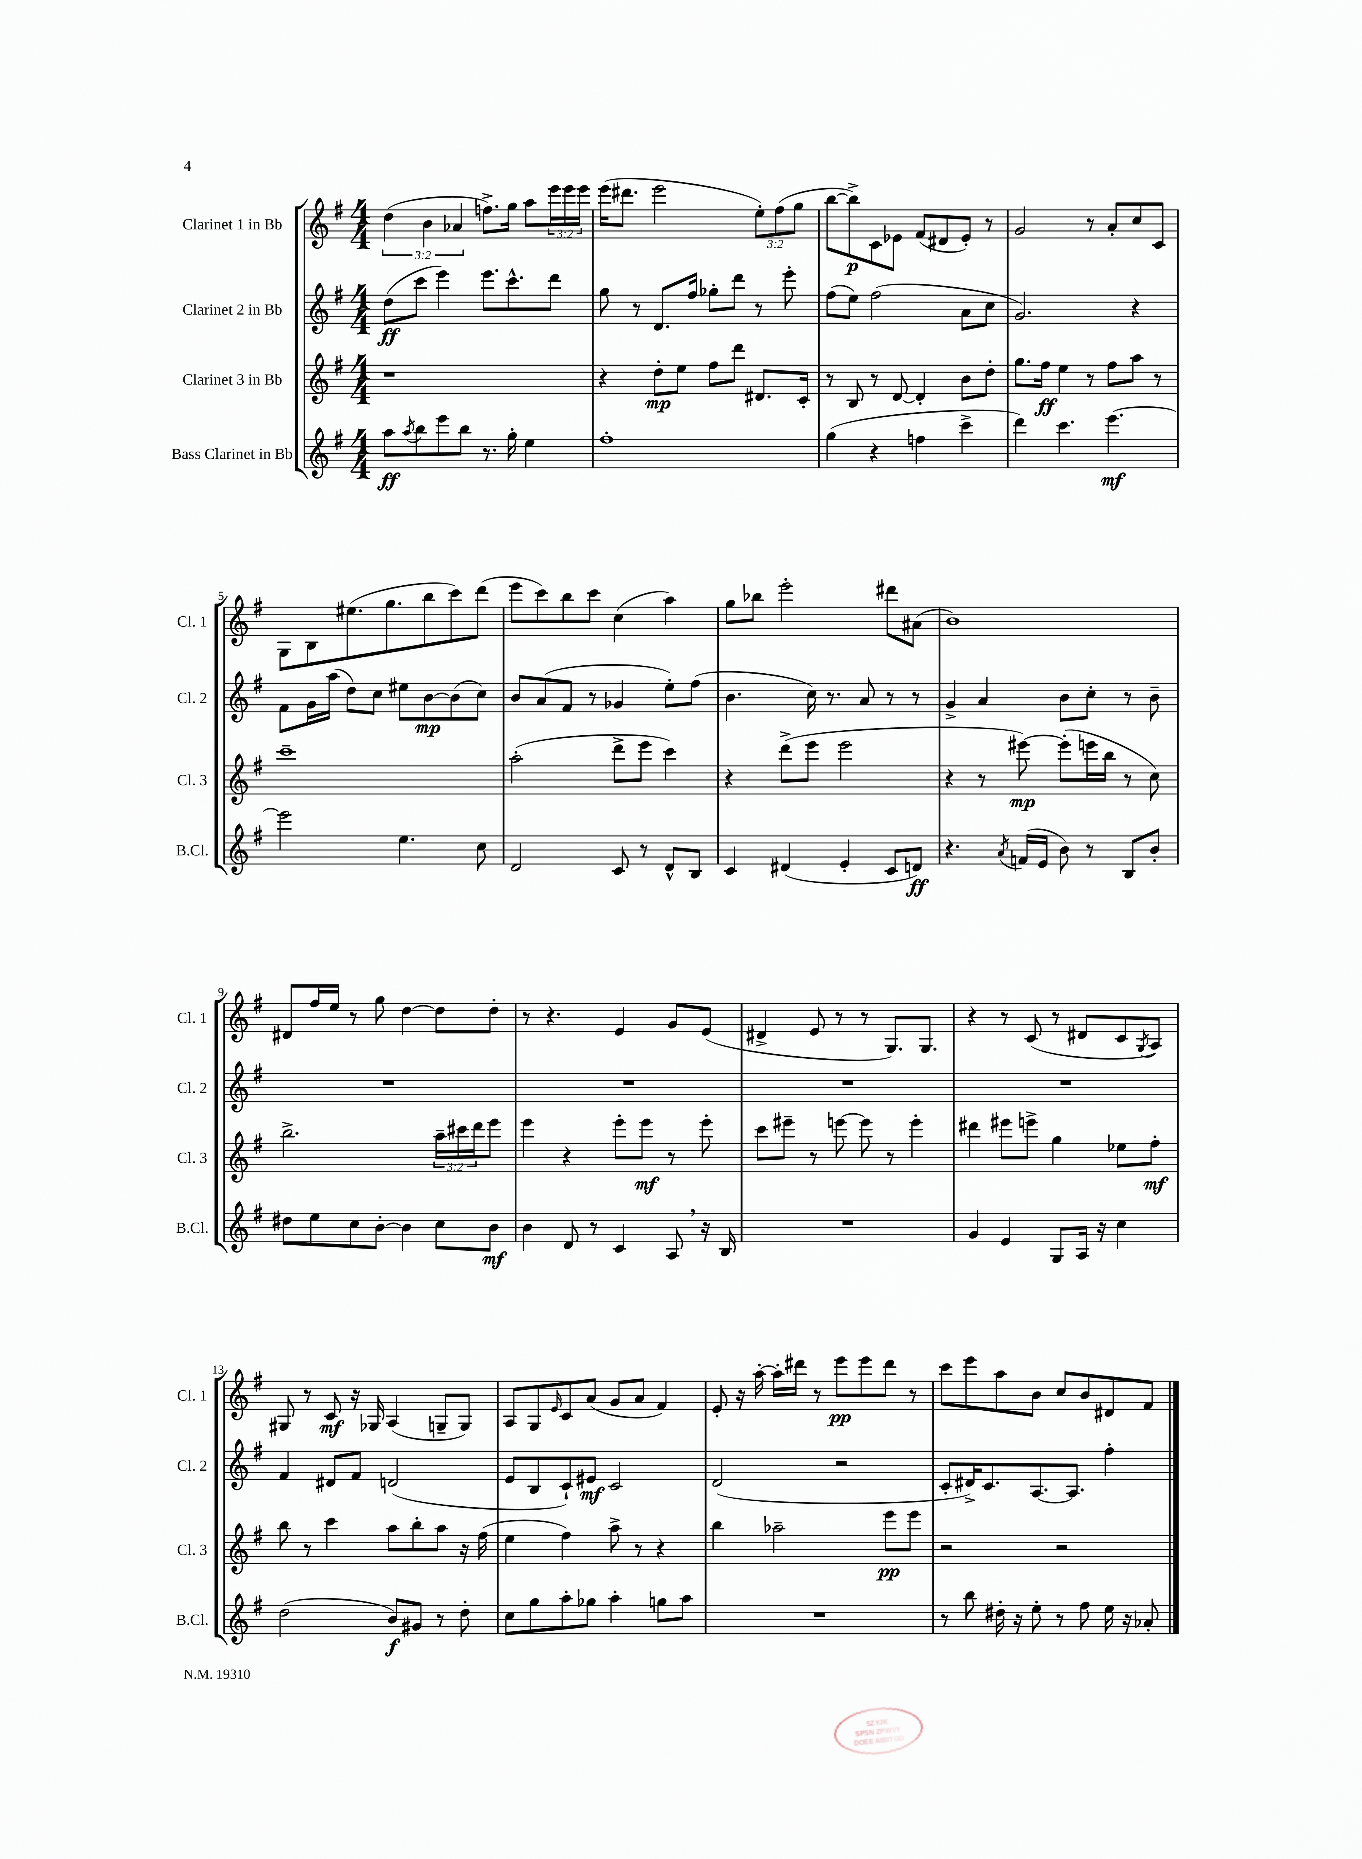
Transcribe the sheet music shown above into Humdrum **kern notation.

**kern	**kern	**kern	**kern
*staff4	*staff3	*staff2	*staff1
*clefG2	*clefG2	*clefG2	*clefG2
*k[f#]	*k[f#]	*k[f#]	*k[f#]
*M4/4	*M4/4	*M4/4	*M4/4
8aa	1r	(8dd	(6dd
8qaa	.	.	.
8bb	.	8ccc	.
.	.	.	6b
8eee	.	4eee)	.
.	.	.	6a-
8bb	.	.	.
8.r	.	8.eee	8.ff^)
16gg'	.	8.ccc^^	16gg
4ee	.	.	8aa
.	.	8ddd	24eee
.	.	.	24eee
.	.	.	24eee
=	=	=	=
1ff#'	4r	8gg	(16eee
.	.	.	8.ddd#
.	.	8r	.
.	8dd'	8.d	2eee
.	8ee	.	.
.	.	16ff#	.
.	8ff#	8gg-'	.
.	8ddd	8ddd	.
.	8.d#	8r	12ee')
.	.	.	(12ff#
.	.	8eee'	.
.	.	.	12gg
.	16c'	.	.
=	=	=	=
(4gg	8r	(8ff#	[8bb
.	8B	8ee)	8bb^])
4r	8r	(2ff#	8c
.	[8d	.	8e-
4ff	4d']	.	(8f#
.	.	.	8d#
4ccc^	8b	8a	8e-')
.	8dd'	8cc	8r
=	=	=	=
4ddd)	8.gg	2.g)	2g
.	16ff#	.	.
4.ccc	4ee	.	.
.	8r	.	8r
[4.eee	8ff#	.	8a'
.	8aa	4r	8cc
.	8r	.	8c
=	=	=	=
2eee]	1ccc~	8f#	8G
.	.	16g	8B
.	.	(16aa	.
.	.	8dd)	(8.ee#
.	.	8cc	.
.	.	.	8.gg
4.ee	.	8ee#	.
.	.	[8b	8bb
.	.	(8b]	8ccc)
8cc	.	8cc)	(8ddd
=	=	=	=
2d	(2aa'	8b	8eee
.	.	(8a	8ccc)
.	.	8f#	8bb
.	.	8r	8ccc
8c	8ddd^	4g-	(4cc
8r	8eee	.	.
8d^^	4ccc)	8ee')	4aa)
8B	.	(8ff#	.
=	=	=	=
4c	4r	4.b	8gg
.	.	.	8bb-
(4d#	(8ddd^	.	2eee'
.	8eee	16cc)	.
.	.	8.r	.
4e'	2eee	.	.
.	.	8a	.
8c	.	8r	8ddd#
8d)	.	8r	(8a#
=	=	=	=
4.r	4r	4g^	1b)
.	8r	4a	.
8qa	.	.	.
(16f	[8eee#)	.	.
16e	.	.	.
8b)	(8eee#']	8b	.
8r	16eee	8cc'	.
.	16bb	.	.
8B	8r	8r	.
8b'	8cc)	8b~	.
=	=	=	=
8dd#	2.bb^	1r	8d#
8ee	.	.	16ff#
.	.	.	16ee
8cc	.	.	8r
[8b'	.	.	8gg
4b]	.	.	[4dd
8cc	24aa~	.	8dd]
.	24ccc#	.	.
.	24ddd	.	.
8b	8eee	.	8dd'
=	=	=	=
4b	4eee	1r	8r
.	.	.	4.r
8d	4r	.	.
8r	.	.	.
4c	8eee'	.	4e
.	8eee	.	.
8A	8r	.	8g
16r	8eee'	.	(8e
16B	.	.	.
=	=	=	=
1r	8ccc	1r	4d#^
.	8eee#~	.	.
.	8r	.	8e
.	[8eee	.	8r
.	8eee]	.	8r
.	8r	.	8.G)
.	4eee'	.	.
.	.	.	8.G
=	=	=	=
4g	4ddd#	1r	4r
4e	8eee#	.	8r
.	8eee^	.	(8c
8G	4gg	.	8r
16A	.	.	8d#
16r	.	.	.
4cc	8ee-	.	8c
.	.	.	8qG
.	8ff#'	.	8A)
=	=	=	=
(2dd	8bb	4f#	8G#
.	8r	.	8r
.	4ccc	8d#	8c
.	.	8f#	16r
.	.	.	16G-
8b)	8aa	(2d	(4A
8g#	8bb'	.	.
8r	8aa	.	8G~
8dd'	16r	.	8G)
.	(16ff#	.	.
=	=	=	=
8cc	4ee	8e	8A
8gg	.	8B	8G
.	.	.	16qqe
8aa'	4ff#)	8c`)	8c
8gg-	.	8e#	(8a
4aa'	8aa^	2c	8g
.	8r	.	8a
8gg	4r	.	4f#)
8aa	.	.	.
=	=	=	=
1r	4bb	(2d	8e'
.	.	.	16r
.	.	.	[16aa'
.	2aa-~	.	16aa']
.	.	.	16ddd#
.	.	.	8r
.	.	2r	8eee
.	.	.	8eee
.	8eee	.	8ddd#
.	8eee	.	8r
=	=	=	=
8r	2r	8c'	8ccc
8bb	.	16d#^)	8eee
.	.	8.c	.
16dd#'	.	.	8aa
16r	.	.	.
8ee'	.	[8.A	8b
8r	2r	.	8cc
.	.	8.A]	.
8ff#	.	.	8b
16ee	.	4ff#'	8d#
16r	.	.	.
8a-'	.	.	8f#
==	==	==	==
*-	*-	*-	*-
